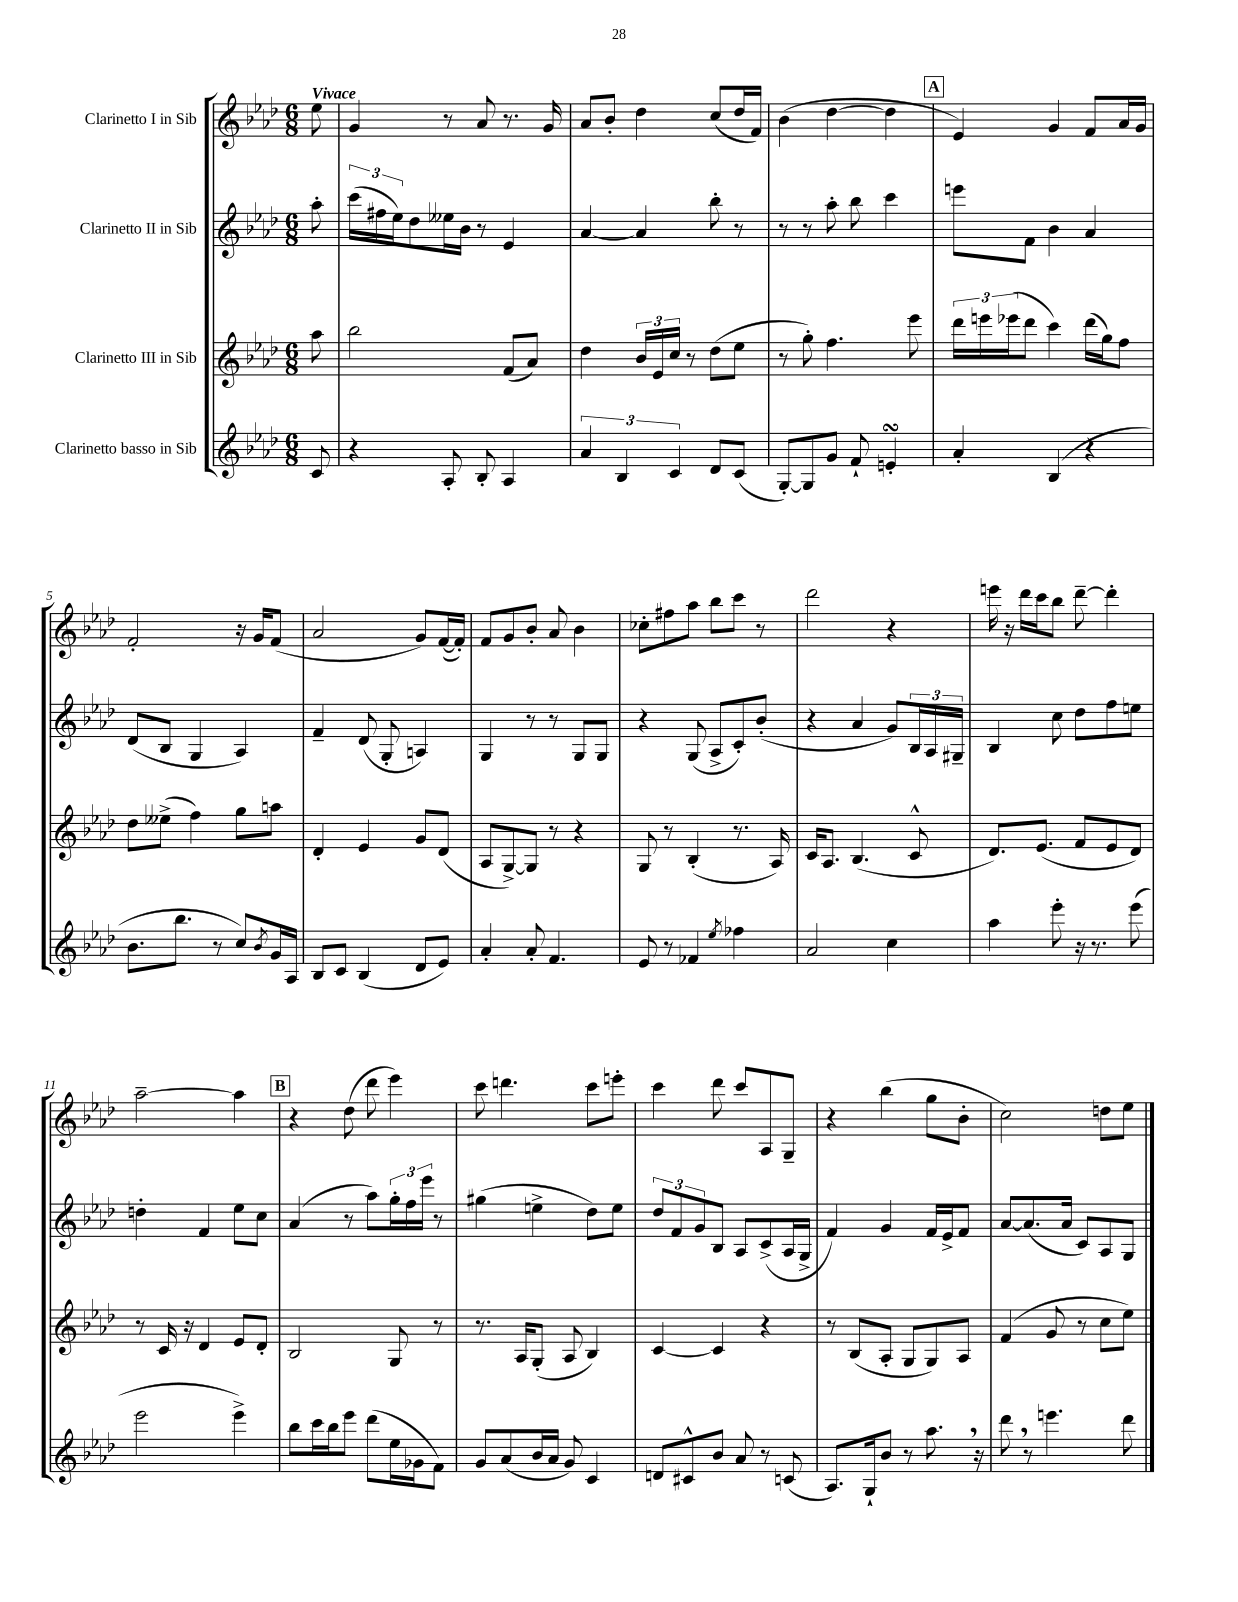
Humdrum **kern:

**kern	**kern	**kern	**kern
*staff4	*staff3	*staff2	*staff1
*clefG2	*clefG2	*clefG2	*clefG2
*k[b-e-a-d-]	*k[b-e-a-d-]	*k[b-e-a-d-]	*k[b-e-a-d-]
*M6/8	*M6/8	*M6/8	*M6/8
8c/	8aa-\	8aa-'\	8ee-\
=	=	=	=
4r	2bb-\	(24ccc\LL	4g/
.	.	24ff#\	.
.	.	24ee-\J)	.
.	.	8dd-\	.
8A-'/	.	16ee--\L	8r
.	.	16b-\JJ	.
8B-'/	.	8r	8a-/
4A-/	(8f/L	4e-/	8.r
.	8a-/J)	.	.
.	.	.	16g/
=	=	=	=
6a-/	4dd-\	[4a-/	8a-/L
.	.	.	8b-'/J
6B-/	.	.	.
.	24b-/LL	4a-/]	4dd-\
.	24e-/	.	.
6c/	24cc/JJ	.	.
.	8r	.	.
8d-/L	(8dd-\L	8bb-'\	(8cc/L
(8c/J	8ee-\J	8r	16dd-/L
.	.	.	16f/JJ)
=	=	=	=
[8G'/L)	8r	8r	(4b-\
8G/]	8gg'\)	8r	.
8g/J	4.ff\	8aa-'\	[4dd-\
8f`/	.	8bb-\	.
4e'/	.	4ccc\	4dd-\]
.	8eee-\	.	.
=	=	=	=
4a-'/	24ddd-\LL	8eee\L	4e-/)
.	24eee\	.	.
.	(24eee-\J	.	.
.	8ddd-\J	8f\J	.
(4B-/	4ccc\)	4b-\	4g/
4r	(16ddd-\LL	4a-/	8f/L
.	16gg\J)	.	.
.	8ff\J	.	16a-/L
.	.	.	16g/JJ
=	=	=	=
8.b-\L	8dd-\L	(8d-/L	2f'/
.	(8ee--^\J	8B-/J	.
8.bb-\J	.	.	.
.	4ff\)	4G/	.
8r	.	.	.
8cc/L)	8gg\L	4A-/)	16r
.	.	.	16g/LK
8qb-/	.	.	.
16g/L	8aa\J	.	(8f/J
16A-/JJ	.	.	.
=	=	=	=
8B-/L	4d-'/	4f~/	2a-/
8c/J	.	.	.
(4B-/	4e-/	(8d-/	.
.	.	8G'/	.
8d-/L	8g/L	4A/)	8g/L)
8e-/J)	(8d-/J	.	([16f/L
.	.	.	16f'/]JJ)
=	=	=	=
4a-'/	8A-/L	4G/	8f/L
.	[8G^/)	.	8g/
8a-'/	8G/]J	8r	8b-'/J
4.f/	8r	8r	8a-/
.	4r	8G/L	4b-\
.	.	8G/J	.
=	=	=	=
8e-/	8G/	4r	8cc-'\L
8r	8r	.	8ff#\
4f-/	(4B-'/	(8G/	8aa-\J
.	.	8A-^/L	8bb-\L
8qee-/	.	.	.
4ff-\	8.r	8c'/)	8ccc\J
.	.	(8b-'/J	8r
.	16A-/)	.	.
=	=	=	=
2a-/	16c/LK	4r	2ddd-\
.	8.A-/J	.	.
.	(4.B-/	4a-/	.
4cc\	.	8g/L)	4r
.	8c^^/	24B-/L	.
.	.	24A-/	.
.	.	24G#~/JJ	.
=	=	=	=
4aa-\	8.d-/L)	4B-/	16eee\
.	.	.	16r
.	.	.	16ddd-\LL
.	(8.e-/J	.	16ccc\J
8eee-'\	.	8cc\	8bb-\J
16r	8f/L	8dd-\L	[8ddd-~\
8.r	.	.	.
.	8e-/	8ff\	4ddd-'\]
(8eee-\	8d-/J)	8ee\J	.
=	=	=	=
2eee-\	8r	4dd'\	[2aa-~\
.	16c/	.	.
.	16r	.	.
.	4d-/	4f/	.
4eee-^\)	8e-/L	8ee-\L	4aa-\]
.	8d-'/J	8cc\J	.
=	=	=	=
8bb-\L	2B-/	(4a-/	4r
16ccc\L	.	.	.
16bb-\J	.	.	.
8eee-\J	.	8r	(8dd-\
(8ddd-\L	.	8aa-\L)	8ddd-\
16ee-\L	8G/	24gg'\L	4eee-\)
.	.	24ff\	.
16g-\J	.	.	.
.	.	24eee-\JJ	.
8f\J)	8r	8r	.
=	=	=	=
8g/L	8.r	(4gg#\	8ccc\
(8a-/	.	.	4.ddd\
.	16A-/LK	.	.
16b-/L	(8G'/J	4ee^\	.
16a-/JJ	.	.	.
8g/)	8A-/	.	.
4c/	4B-/)	8dd-\L)	8ccc\L
.	.	8ee\J	8eee'\J
=	=	=	=
8d/L	[4c/	12dd-/L	4ccc\
.	.	12f/	.
8c#^^/	.	.	.
.	.	12g/	.
8b-/J	4c/]	8B-/J	8ddd-\
8a-/	.	8A-/L	8ccc/L
8r	4r	(8c^/	8A-/
(8c/	.	16A-/L	8G~/J
.	.	16G^/JJ	.
=	=	=	=
8.A-/L)	8r	4f/)	4r
.	(8B-/L	.	.
16G`/k	.	.	.
8b-/J	8A-'/J	4g/	(4bb-\
8r	8G/L	.	.
8.aa-\	8G/)	16f/LL	8gg\L
.	.	16e-^/J	.
.	8A-/J	8f/J	8b-'\J
16r	.	.	.
=	=	=	=
8ddd-\	(4f/	[8a-/L	2cc\)
8r	.	(8.a-/]	.
4.eee\	8g/	.	.
.	.	16a-/Jk	.
.	8r	8c/L)	.
.	8cc\L	8A-/	8dd\L
8ddd-\	8ee-\J)	8G/J	8ee-\J
==	==	==	==
*-	*-	*-	*-
